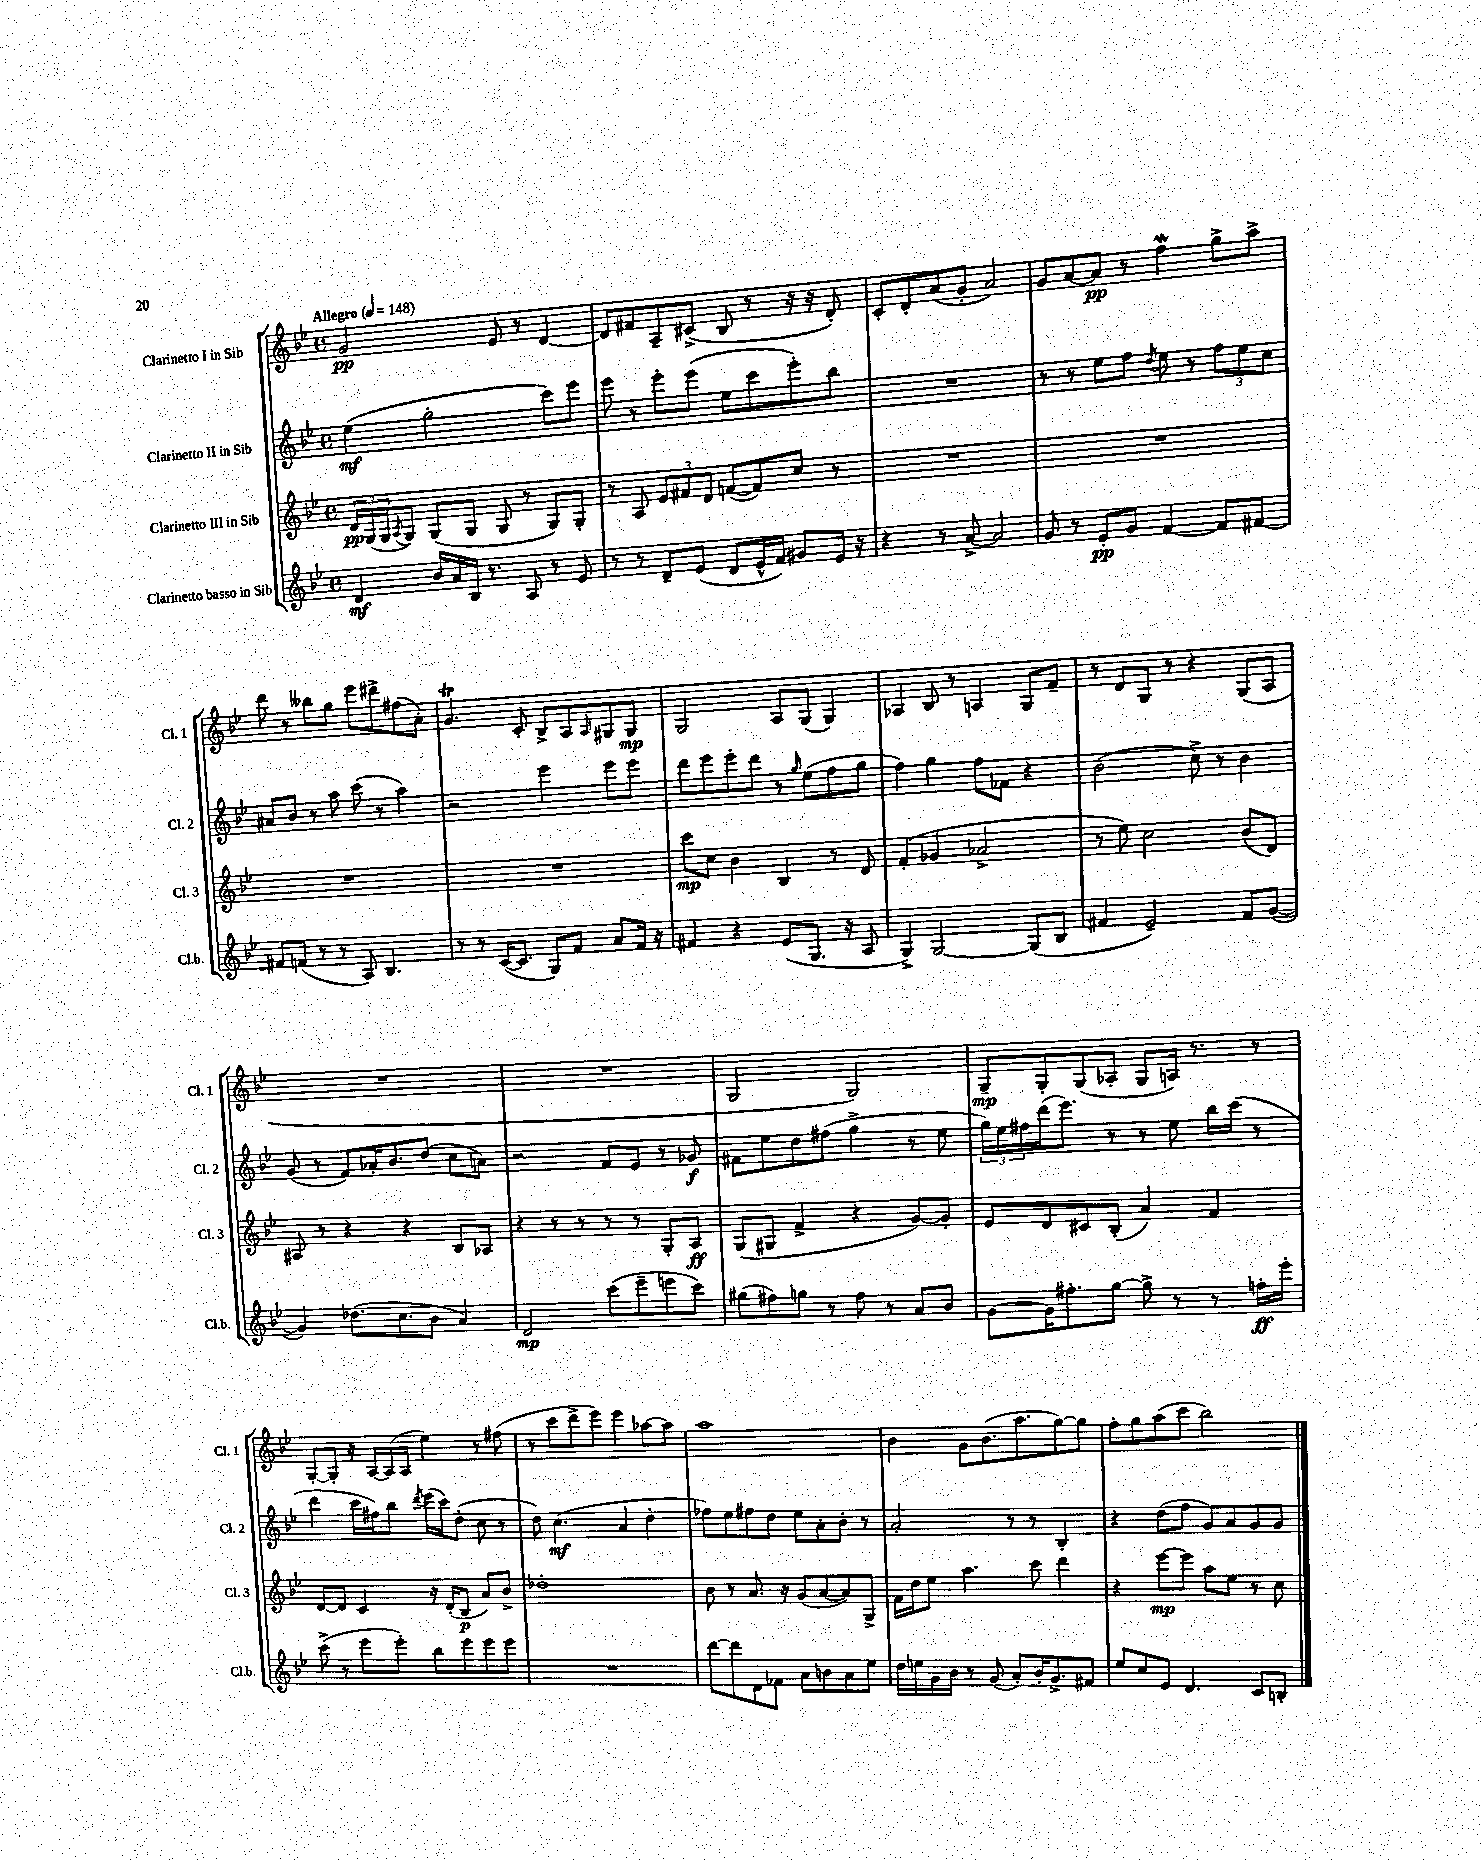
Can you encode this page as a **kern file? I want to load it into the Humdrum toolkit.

**kern	**dynam	**kern	**dynam	**kern	**dynam	**kern	**dynam
*part4	*part4	*part3	*part3	*part2	*part2	*part1	*part1
*staff4	*staff4	*staff3	*staff3	*staff2	*staff2	*staff1	*staff1
*I"Clarinetto basso in Sib	*	*I"Clarinetto III in Sib	*	*I"Clarinetto II in Sib	*	*I"Clarinetto I in Sib	*
*I'Cl.b.	*	*I'Cl. 3	*	*I'Cl. 2	*	*I'Cl. 1	*
*clefG2	*	*clefG2	*	*clefG2	*	*clefG2	*
*k[b-e-]	*	*k[b-e-]	*	*k[b-e-]	*	*k[b-e-]	*
*M4/4	*	*M4/4	*	*M4/4	*	*M4/4	*
*met(c)	*	*met(c)	*	*met(c)	*	*met(c)	*
*MM148	*	*MM148	*	*MM148	*	*MM148	*
=1	=1	=1	=1	=1	=1	=1	=1
!	!	!	!	!	!	!LO:TX:a:B:t=Allegro	!
4d/	mf	24d/LL	pp	(4ee-\	mf	2g/	pp
.	.	(24G/	.	.	.	.	.
.	.	24G/J	.	.	.	.	.
.	.	8qA/	.	.	.	.	.
.	.	8G/J)	.	.	.	.	.
16b-/LL	.	(8G/L	.	2gg'\	.	.	.
16a/	.	.	.	.	.	.	.
16B-/JJ	.	8G/J	.	.	.	.	.
8.r	.	.	.	.	.	.	.
.	.	8G/	.	.	.	8e-/	.
8A/	.	8r	.	.	.	8r	.
8r	.	8G/L)	.	8ccc\L)	.	[4d/	.
8e-/	.	8G'/J	.	8eee-\J	.	.	.
=2	=2	=2	=2	=2	=2	=2	=2
8r	.	8r	.	8eee-\	.	8d/L]	.
8r	.	8A/	.	8r	.	8f#X/	.
8d~/L	.	12e-/L	.	8eee-'\L	.	8A~/	.
.	.	12f#X/	.	.	.	.	.
(8e-/J	.	.	.	(8eee-\J	.	(8c#X^/J	.
.	.	12d/J	.	.	.	.	.
8d/L	.	([8fn/L	.	8ee-\L	.	8B-/	.
16e-^^/L	.	8f/])	.	8ccc\	.	8r	.
16f/JJ)	.	.	.	.	.	.	.
8g#X/L	.	8cc/J	.	8eee-'\)	.	16r	.
.	.	.	.	.	.	16r	.
16e-/Jk	.	8r	.	8bb-\J	.	8d'/)	.
16r	.	.	.	.	.	.	.
=3	=3	=3	=3	=3	=3	=3	=3
4r	.	1r	.	1r	.	8c'/L	.
.	.	.	.	.	.	8d'/	.
8r	.	.	.	.	.	(8a/	.
[8a^/	.	.	.	.	.	8g'/J	.
2a/]	.	.	.	.	.	2a/)	.
=4	=4	=4	=4	=4	=4	=4	=4
8g/	.	1r	.	8r	.	8g/L	.
8r	.	.	.	8r	.	[8a/	.
8e-'/L	pp	.	.	8ee-\L	.	8a/J]	pp
8g/J	.	.	.	8ff\J	.	8r	.
.	.	.	.	8qdd/	.	.	.
[4f/	.	.	.	8ee-\	.	4ffW\	.
.	.	.	.	8r	.	.	.
8f/L]	.	.	.	12ff\L	.	8gg^\L	.
.	.	.	.	12ee-\	.	.	.
[8f#X/J	.	.	.	.	.	8aa^\J	.
.	.	.	.	12cc\J	.	.	.
!!LO:LB:g=z
=5	=5	=5	=5	=5	=5	=5	=5
8f#X/L]	.	1r	.	8a#X/L	.	8ddd\	.
(8fn/J	.	.	.	8b-/J	.	8r	.
8r	.	.	.	8r	.	8bb--X\L	.
8r	.	.	.	8aa\	.	8gg\J	.
8A/)	.	.	.	(8ccc\	.	8eee-\L	.
4.B-/	.	.	.	8r	.	8ddd#X^\	.
.	.	.	.	4aa\)	.	(8ff#X\	.
.	.	.	.	.	.	8a'\J)	.
=6	=6	=6	=6	=6	=6	=6	=6
8r	.	1r	.	2r	.	4.gT/	.
8r	.	.	.	.	.	.	.
([16c/KL	.	.	.	.	.	.	.
8.c/J]	.	.	.	.	.	.	.
.	.	.	.	.	.	8c'/	.
8G/L)	.	.	.	4eee-\	.	8B-^/L	.
8f/J	.	.	.	.	.	8A/	.
.	.	.	.	.	.	16qqA/	.
8a/L	.	.	.	8eee-\L	.	8G#X/	.
16f/Jk	.	.	.	8eee-\J	.	8G#/J	mp
16r	.	.	.	.	.	.	.
=7	=7	=7	=7	=7	=7	=7	=7
4f#X/	.	8ccc\L	mp	8ddd\L	.	2G/	.
.	.	8cc\J	.	8eee-\	.	.	.
4r	.	4b-\	.	8eee-'\	.	.	.
.	.	.	.	8ddd\J	.	.	.
(8e-/L	.	4B-/	.	8r	.	8A/L	.
.	.	.	.	16qqgg/	.	.	.
8.G/J	.	.	.	(8ee-\L	.	(8G/J	.
.	.	8r	.	8ff\	.	4G/)	.
16r	.	.	.	.	.	.	.
8A/	.	8d/	.	8gg\J	.	.	.
=8	=8	=8	=8	=8	=8	=8	=8
4G^/)	.	(4f'/	.	4ff\)	.	4A-X/	.
[2G/	.	4g-X/	.	4gg\	.	8B-/	.
.	.	.	.	.	.	8r	.
.	.	2a-X^/	.	8ff\L	.	4An/	.
.	.	.	.	8f-X\J	.	.	.
(8G/L]	.	.	.	4r	.	8G/L	.
8B-/J	.	.	.	.	.	8f~/J	.
=9	=9	=9	=9	=9	=9	=9	=9
4f#X/	.	8r	.	(2b-\	.	8r	.
.	.	8ee-\)	.	.	.	8d/L	.
2e-~/)	.	2cc\	.	.	.	8G/J	.
.	.	.	.	.	.	8r	.
.	.	.	.	8cc^\)	.	4r	.
.	.	.	.	8r	.	.	.
8f#/L	.	(8b-/L	.	4b-\	.	(8G/L	.
([8g/J	.	8d/J)	.	.	.	8A/J	.
!!LO:LB:g=z
=10	=10	=10	=10	=10	=10	=10	=10
4g/])	.	8A#X/	.	(8g/	.	1r	.
.	.	8r	.	8r	.	.	.
(8.dd-X\L	.	4r	.	8f/L)	.	.	.
.	.	.	.	16a-X'/K	.	.	.
8.cc\	.	.	.	8.b-/	.	.	.
.	.	4r	.	.	.	.	.
8b-\J	.	.	.	(8dd/J	.	.	.
4a/)	.	8B-/L	.	8cc\L	.	.	.
.	.	8A-X/J	.	8an\J)	.	.	.
=11	=11	=11	=11	=11	=11	=11	=11
2d/	mp	4r	.	2r	.	1r	.
.	.	8r	.	.	.	.	.
.	.	8r	.	.	.	.	.
(8ccc\L	.	8r	.	8f/L	.	.	.
8eee-~\	.	8r	.	8e-/J	.	.	.
8eeen\	.	8G'/L	.	8r	.	.	.
8ccc\J)	.	8A/J	ff	8g-X/	f	.	.
=12	=12	=12	=12	=12	=12	=12	=12
(8gg#X\L	.	(8G/L	.	8f#X\L	.	2G/	.
8ff#X\)	.	8G#X/J	.	8ee-\	.	.	.
8ggn\J	.	4f^/	.	8dd\	.	.	.
8r	.	.	.	(8ff#X\J	.	.	.
8ff#\	.	4r	.	4gg^\	.	2G/)	.
8r	.	.	.	.	.	.	.
8a/L	.	[8g/L)	.	8r	.	.	.
8b-/J	.	8g'/J]	.	8ee-\	.	.	.
=13	=13	=13	=13	=13	=13	=13	=13
[8g\L	.	8e-/L	.	24gg\LL)	.	8G~/L	mp
.	.	.	.	24ee-\	.	.	.
.	.	.	.	24ff#X\	.	.	.
16g\K]	.	8d/	.	(16ddd\J	.	8G'/	.
8.ff#X'\	.	.	.	8.eee-\J)	.	.	.
.	.	8c#X/	.	.	.	(8G/	.
[8gg\J	.	(8B-'/J	.	8r	.	8A-X'/J	.
8gg^\]	.	4a/)	.	8r	.	8G/L	.
8r	.	.	.	8ee-\	.	16An/Jk)	.
.	.	.	.	.	.	8.r	.
8r	.	4f/	.	16bb-\LL	.	.	.
.	.	.	.	(16ccc\JJ	.	.	.
16ffn'\LL	ff	.	.	8r	.	8r	.
16eee-'\JJ	.	.	.	.	.	.	.
!!LO:LB:g=z
=14	=14	=14	=14	=14	=14	=14	=14
(8ccc^\	.	[8d/L	.	4ddd\	.	[8G'/L	.
8r	.	8d/J]	.	.	.	8G'/J]	.
8eee-\L	.	4c/	.	16ccc\LL	.	16r	.
.	.	.	.	16ff#X\J)	.	[16A/LL	.
8eee-'\J)	.	.	.	8bb-\J	.	(16A/]	.
.	.	.	.	.	.	16A/JJ	.
.	.	.	.	8qddd/	.	.	.
8bb-\L	.	16r	.	(16eee-\LL	.	4ee-\)	.
.	.	(16d'/KL	.	16ccc\J)	.	.	.
8eee-\	.	8B-/J	p	(8dd'\J	.	.	.
8eee-\	.	8a/L)	.	8cc\	.	8r	.
8eee-\J	.	8b-^/J	.	8r	.	(8ff#X\	.
=15	=15	=15	=15	=15	=15	=15	=15
1r	.	1dd-X'	.	8dd\)	.	8r	.
.	.	.	.	(4.cc\	mf	8ccc\L	.
.	.	.	.	.	.	8ddd^\	.
.	.	.	.	.	.	8eee-\J)	.
.	.	.	.	4a/	.	4eee-\	.
.	.	.	.	4dd'\	.	[8aa-X\L	.
.	.	.	.	.	.	8aa-\J]	.
=16	=16	=16	=16	=16	=16	=16	=16
[8ddd\L	.	8b-\	.	8ff-X\L)	.	1aa	.
8ddd\]	.	8r	.	8ee-\	.	.	.
8d\	.	8.a/	.	8ff#X\	.	.	.
8f-X\J	.	.	.	8dd\J	.	.	.
.	.	16r	.	.	.	.	.
8a\L	.	(8g/L	.	8ee-\L	.	.	.
8bn\	.	[8a/	.	8a'\	.	.	.
8a\	.	8a/])	.	8b-'\J	.	.	.
8ee-\J	.	8G^/J	.	8r	.	.	.
=17	=17	=17	=17	=17	=17	=17	=17
16dd\LL	.	16f\LL	.	2a'/	.	4b-\	.
16een\	.	16dd\J	.	.	.	.	.
16g\	.	8ee-\J	.	.	.	.	.
16b-\JJ	.	.	.	.	.	.	.
8r	.	4.aa\	.	.	.	8g\L	.
(8g/	.	.	.	.	.	(8.b-\	.
8a'/L)	.	.	.	8r	.	.	.
.	.	.	.	.	.	8.aa\	.
16b-'/K	.	8ccc\	.	8r	.	.	.
8.g^/	.	.	.	.	.	.	.
.	.	4ddd\	.	4B-'/	.	[8gg\)	.
8f#X/J	.	.	.	.	.	8gg\J]	.
=18	=18	=18	=18	=18	=18	=18	=18
8ee-/L	.	4r	.	4r	.	8ff'\L	.
8cc/	.	.	.	.	.	8gg\	.
8e-/J	.	[8eee-\L	mp	(8dd\L	.	(8aa\	.
4.d/	.	8eee-\J]	.	8ff\J	.	8ccc\J	.
.	.	8aa\L	.	8g/L)	.	2bb-\)	.
.	.	8ee-\J	.	8a/	.	.	.
8c/L	.	8r	.	8g/	.	.	.
8Bn'/J	.	8cc\	.	8g/J	.	.	.
==	==	==	==	==	==	==	==
*-	*-	*-	*-	*-	*-	*-	*-
